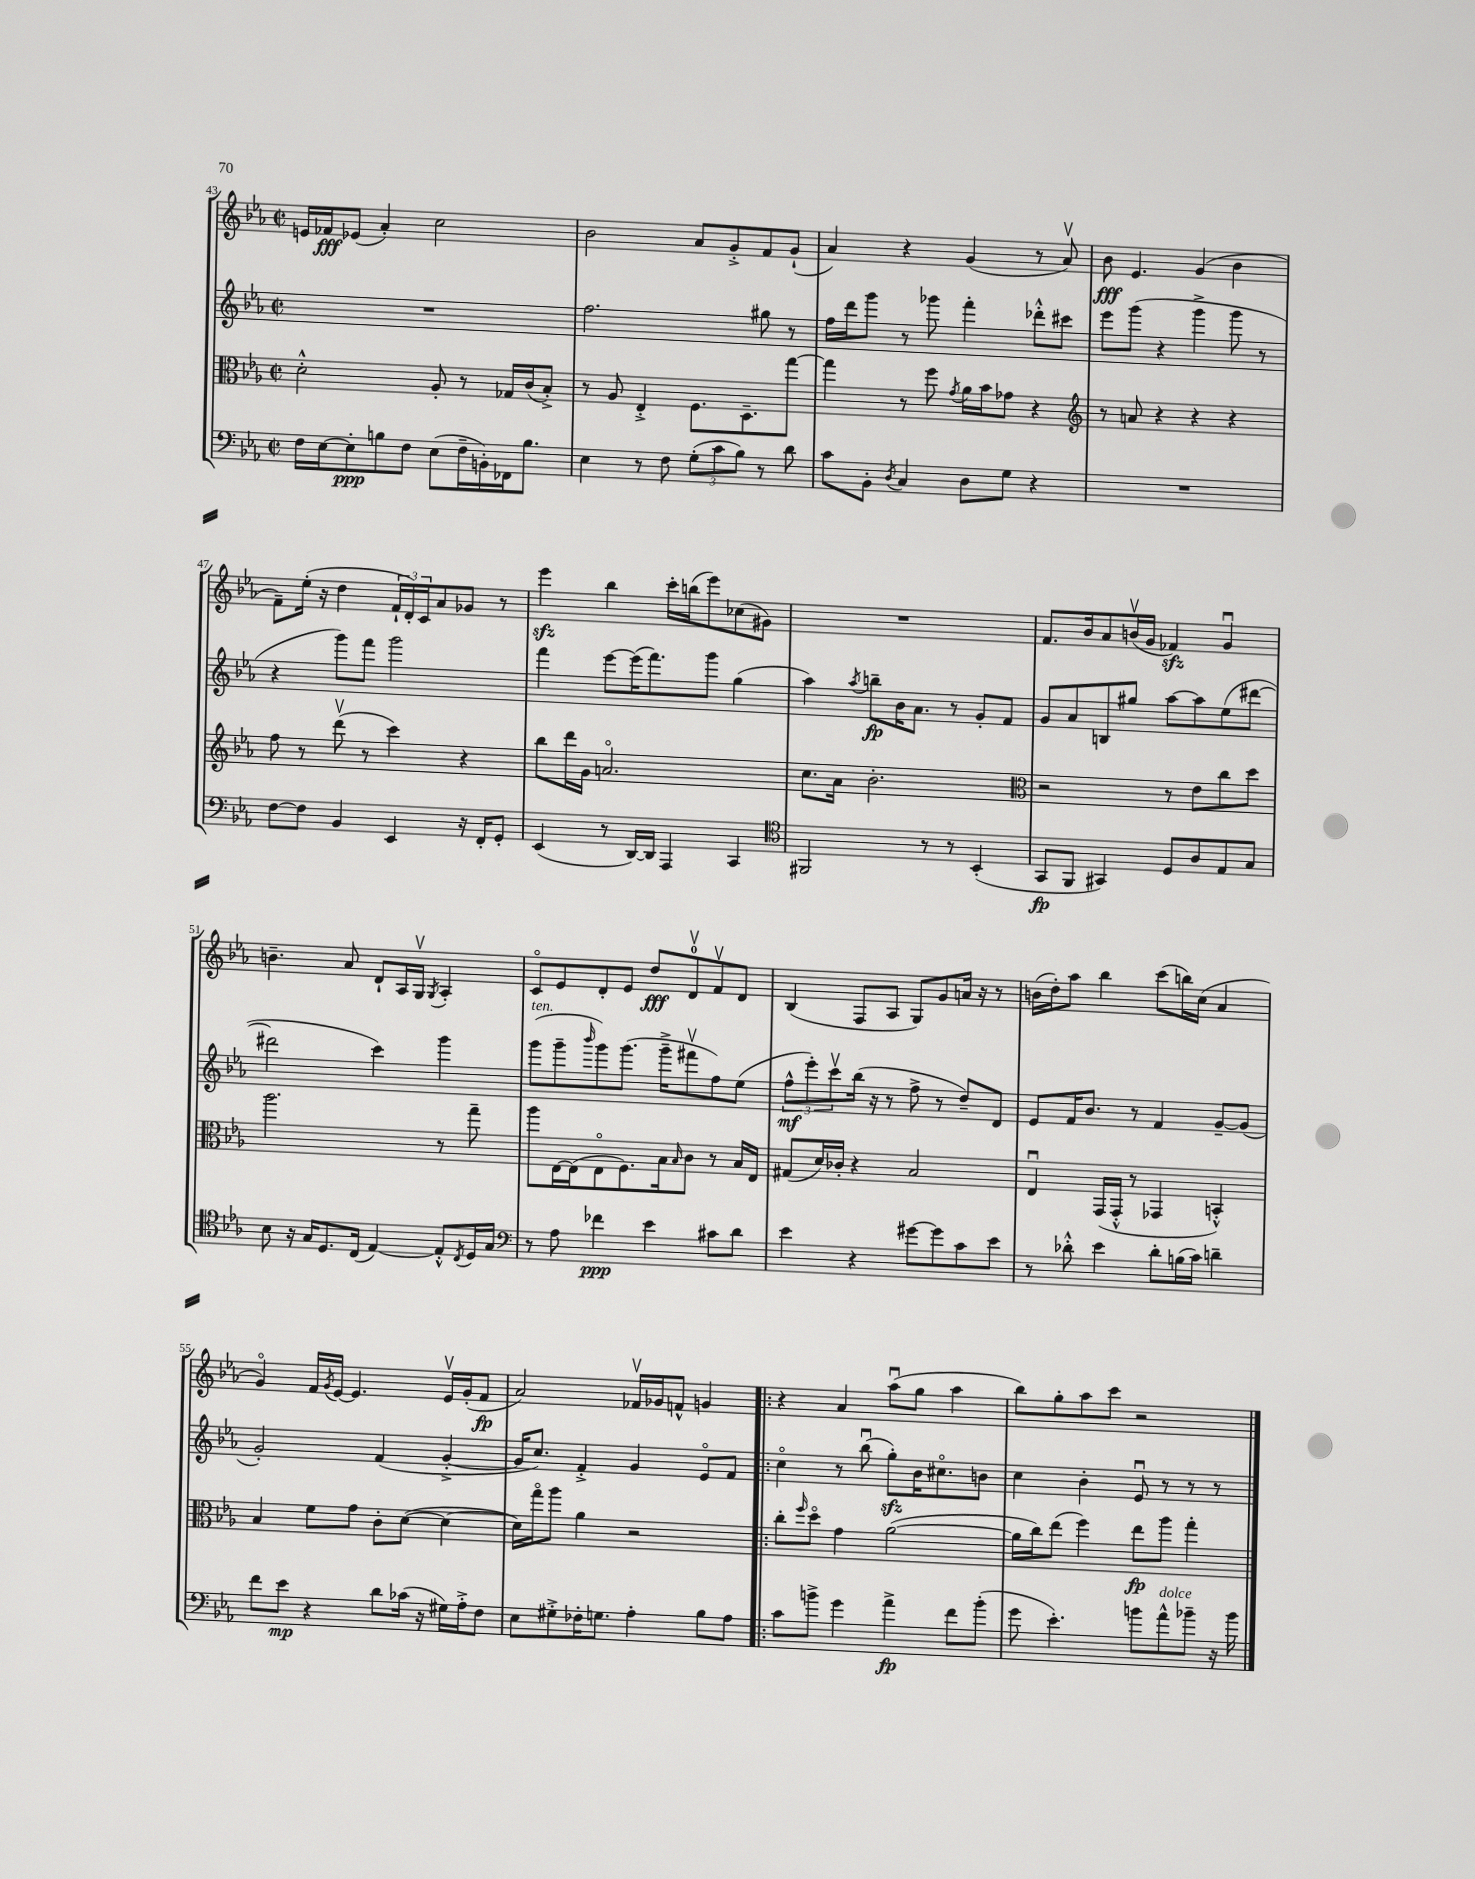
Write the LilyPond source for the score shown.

<<
\new StaffGroup <<
\new Staff = "s0" {
    \clef treble \key ees \major \defaultTimeSignature \time 2/2
    e'16 fes'16\fff ees'8( aes'4-.) c''2 |
    bes'2 aes'8 g'8-.-> f'8 g'8-!( |
    aes'4) r4 g'4( r8 aes'8\upbow) |
    bes'8\fff ees'4. g'4( bes'4 |
    f'8--) ees''16-.( r16 d''4 \tuplet 3/2 { f'16-! d'16-.) c'16 } aes'8 ges'8 r8 |
    ees'''4\sfz bes''4 c'''16-. b''16( ees'''8) ces''8( gis'8) |
    R1 |
    f'8. bes'16 aes'8 b'16\upbow( g'16 fes'4\sfz) g'4\downbow |
    b'4.-- aes'8 d'8-! aes16 g16\upbow \acciaccatura { g8 } aes4-. |
    c'8\flageolet ees'8 d'8-. ees'8 d''8\fff d'8-0\upbow f'8\upbow d'8 |
    bes4( f8 aes8 g8) g'8 a'16 r16 r8 |
    b'16( d''16-.) aes''8 bes''4 c'''8( b''16) c''16( aes'4 |
    g'4\flageolet) f'16 \acciaccatura { g'8 } ees'16~ ees'4. ees'16\upbow g'16-.( f'8\fp |
    aes'2) fes'16\upbow ges'16 f'8-^ g'4 |
    \bar ".|:" r4 aes'4 aes''8\downbow( g''8 aes''4 |
    bes''8) g''8-. aes''8 c'''8 r2 \bar "|." |
}
\new Staff = "s1" {
    \clef treble \key ees \major \defaultTimeSignature \time 2/2
    R1 |
    f''2. gis''8 r8 |
    f''16 d'''16 g'''8 r8 ges'''8 f'''4-. des'''8-.-^ cis'''8 |
    ees'''8 g'''8( r4 g'''4-> g'''8 r8 |
    r4 g'''8) f'''8 g'''2 |
    f'''4 ees'''8~ ees'''16( f'''8.) g'''8 g''4( |
    aes''4) \acciaccatura { aes''8 } b''8--\fp bes'16 aes'8. r8 g'8-. f'8 |
    g'8 aes'8 b8 gis''8 aes''8~ aes''8 ees''8( dis'''8~ |
    dis'''2 c'''4) g'''4 |
    g'''8^\markup { \italic "ten." }( g'''8-- \grace { bes'''16 } g'''8) g'''8.( g'''16---> fis'''8\upbow f''8) ees''8( |
    \tuplet 3/2 { f''8-^\mf ees'''8-.) c'''8\upbow } bes''16( r16 r8 f''8-> r8 d''8--) d'8 |
    ees'8 f'16 bes'8. r8 f'4 g'8~-- g'8( |
    g'2-.) f'4( g'4~-.-> |
    g'16 c''8.) f'4-.-> g'4 ees'8\flageolet f'8 |
    \bar ".|:" c''4\flageolet r8 bes''8\downbow( g''8-.\sfz) bes'16 cis''8.\flageolet b'8 |
    c''4 bes'4-. ees'8\downbow r8 r8 r8 \bar "|." |
}
\new Staff = "s2" {
    \clef alto \key ees \major \defaultTimeSignature \time 2/2
    d'2-.-^ aes8-. r8 ges16 c'16( bes8-.->) |
    r8 aes8 ees4-.-> f8. d8.-- g''8~ |
    g''4 r8 f''8 \acciaccatura { g'8 } aes'16 bes'16 ges'8 r4 |
    \clef treble r8 a'8 r4 r4 r4 |
    f''8 r8 d'''8\upbow( r8 c'''4) r4 |
    bes''8 d'''16 g'16 a'2.\flageolet |
    c''8. aes'16 bes'2.-. |
    \clef alto r2 r8 ees'8 c''8 d''8 |
    aes''2. r8 g''8-- |
    aes''8 ees16~ ees16( ees8\flageolet f8.) bes16 \grace { bes16 } c'8 r8 bes16 ees16 |
    gis8( d'16) ces'16-. r4 bes2 |
    ees4\downbow g,16( g,16-.-^ r8 ges,4 b,4-.-^) |
    bes4 f'8 g'8 c'8-. d'8~( d'4~ |
    d'16) g''16\flageolet aes''8 aes'4 r2 |
    \bar ".|:" c''8-. \grace { f''16 } d''8\flageolet g'4 aes'2~( |
    aes'16 c''16) ees''8( f''4) ees''8\fp aes''8 g''4-. \bar "|." |
}
\new Staff = "s3" {
    \clef bass \key ees \major \defaultTimeSignature \time 2/2
    f16 ees16~ ees8-.\ppp b8 f8 ees8( f16-- b,16-.) fes,16 b8. |
    ees4 r8 f8 \tuplet 3/2 { g8-.( c'8 bes8) } r8 d'8 |
    c'8 bes,8-. \acciaccatura { d8 } c4 d8 g8 r4 |
    R1 |
    f8~ f8 bes,4 ees,4 r16 f,16-. g,8-. |
    ees,4( r8 d,16~) d,16 aes,,4 c,4 |
    \clef tenor fis,2 r8 r8 bes,4-.( |
    g,8\fp f,8 gis,4) d8 aes8 ees8 g8 |
    bes8 r16 g16 d8. c16( ees4~) ees8-.-^ \acciaccatura { c8 } d16 g16 |
    \clef bass r8 aes8 fes'4\ppp ees'4 cis'8 d'8 |
    ees'4 r4 gis'8~ gis'8 c'8 ees'8 |
    r8 des'8-.-^ ees'4 des'8-. b16( c'16) d'4-- |
    f'8 ees'8\mp r4 d'8 ces'16( r16 gis16) aes16-.-> f8 |
    ees8 gis8-.-> fes16-. g8. aes4-. bes8 aes8 |
    \bar ".|:" c'8 b'8-> g'4 aes'4->\fp f'8 b'8-.( |
    g'8 ees'4.-.) b'8 aes'8-^^\markup { \italic "dolce" } bes'8-- r16 bes'16 \bar "|." |
}
>>
>>
\layout { \context { \Score currentBarNumber = #43 } }
